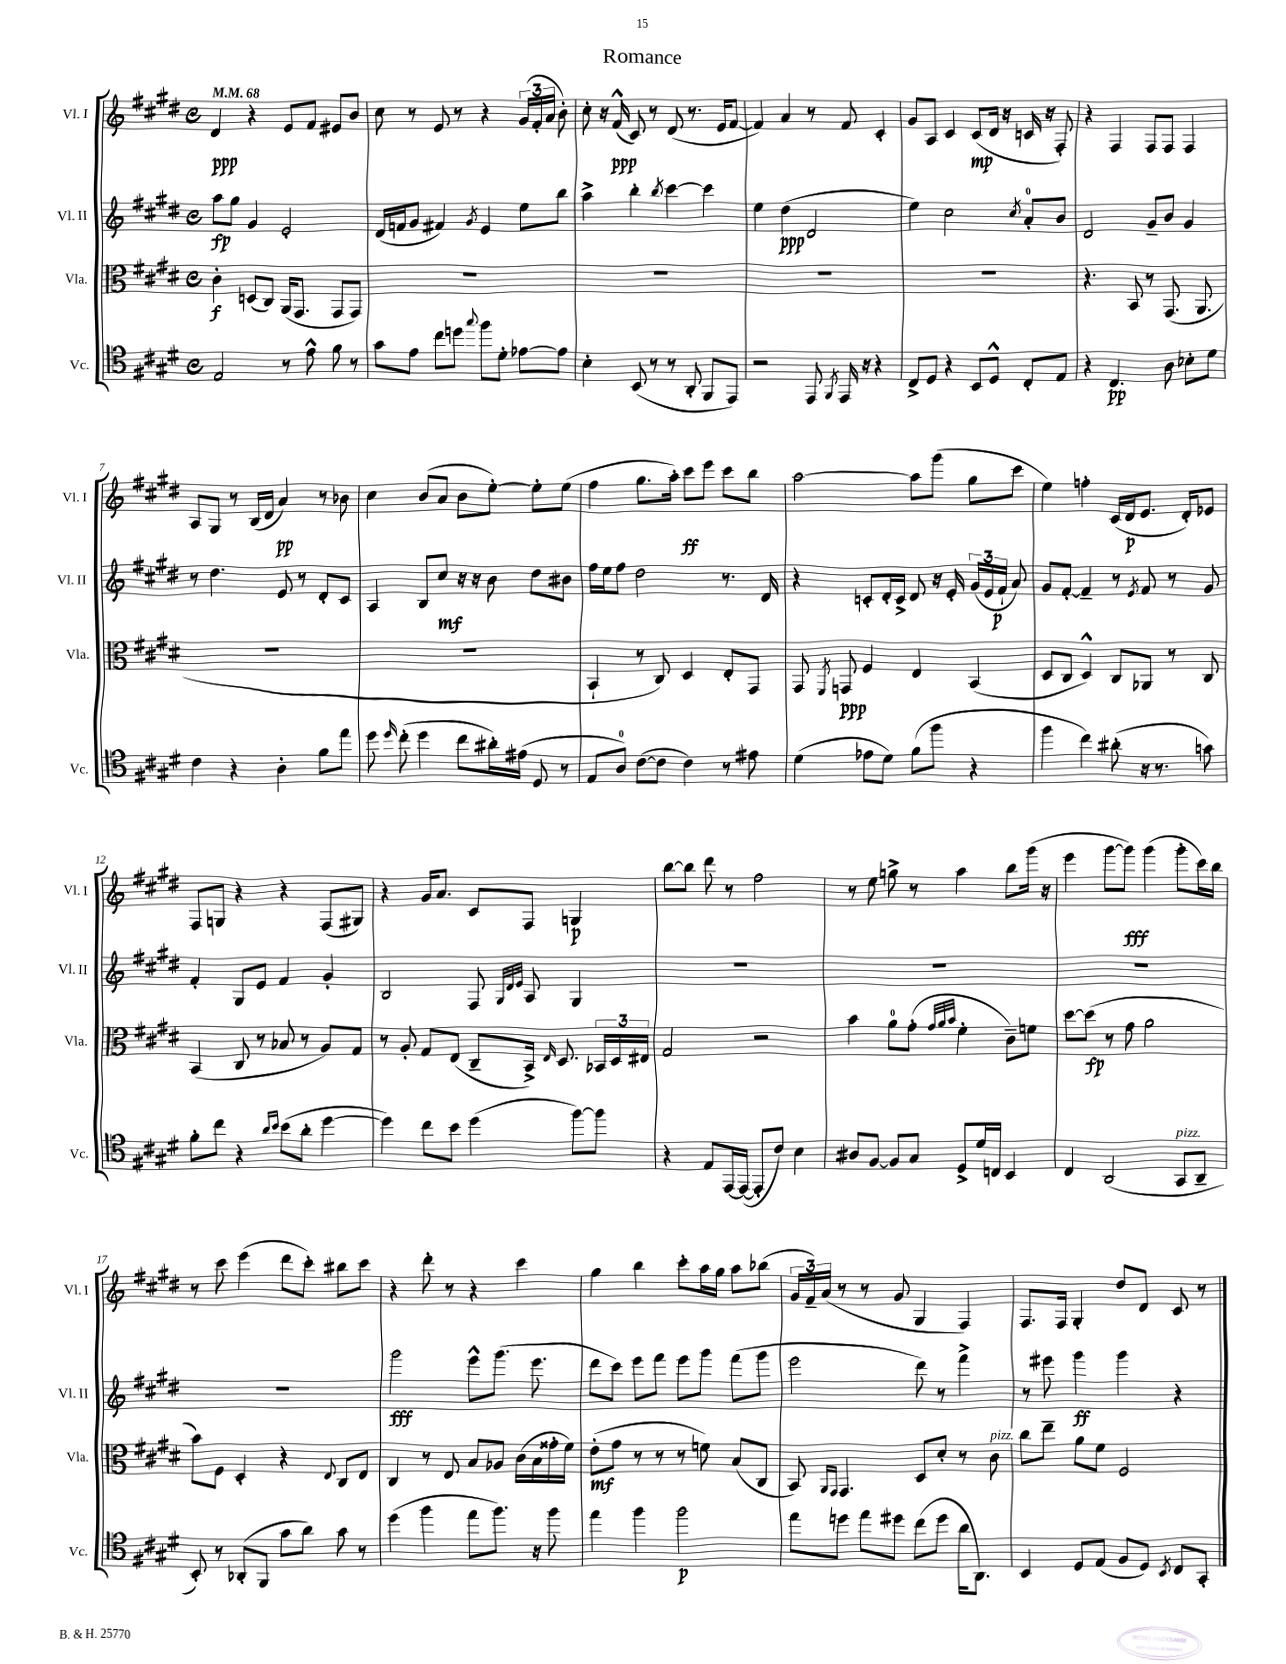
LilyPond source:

\header { title = "Romance" }
<<
\new StaffGroup <<
\new Staff = "s0" \with { instrumentName = "Vl. I" shortInstrumentName = "Vl. I" } {
    \clef treble \key e \major \defaultTimeSignature \time 4/4 \tempo 4 = 68
    \autoBeamOff dis'4\ppp r4 e'8[ fis'8] eis'8[ b'8] |
    cis''8 r8 e'8 r8 r4 \tuplet 3/2 { gis'16[( fis'16-. a'16] } b'8-.) |
    cis''8-. r16 fis'16-^\ppp( cis'8) r8 dis'8( r8. e'16[ fis'8]~ |
    fis'4) a'4 r8 fis'8 cis'4-. |
    gis'8[ a8] cis'4 cis'8[\mp( dis'16] r16 c'16 r16 fis8-.) |
    r4 fis4 fis8[ fis8] fis4 |
    a8[ gis8] r8 b16[( dis'16] a'4\pp) r8 bes'8 |
    cis''4 b'8[( a'8] b'8[ e''8]~-.) e''8[-. e''8]( |
    fis''4 gis''8.[ a''16]-.) cis'''8[\ff e'''8] cis'''8[ b''8] |
    a''2~ a''8[ gis'''8]( gis''8[ cis'''8] |
    e''4) f''4-. cis'16[( dis'16\p e'8.] dis'16[-.) ees'8] |
    fis8[ g8] r4 r4 fis8[( gis8]) |
    r4 gis'16[ a'8.] cis'8[ fis8] g4\p |
    b''8[~ b''8] dis'''8 r8 fis''2 |
    r8 e''8 g''8-> r8 a''4 b''8[ gis'''16]( r16 |
    e'''4 gis'''8[~ gis'''8]\fff) gis'''4( gis'''8[-. cis'''16) b''16] |
    r8 cis'''8 e'''4( dis'''8[ cis'''8]-.) bis''8[ cis'''8] |
    r4 dis'''8-. r8 r4 cis'''4 |
    gis''4 b''4 cis'''8[-. a''16 gis''16] a''8[ bes''8]( |
    \tuplet 3/2 { gis'16[ fis'16--) a'16]( } r8 r8 gis'8 gis4 fis4) |
    fis8.[ fis16] gis4-. dis''8[ dis'8] cis'8 r8 \bar "|." |
}
\new Staff = "s1" \with { instrumentName = "Vl. II" shortInstrumentName = "Vl. II" } {
    \clef treble \key e \major \defaultTimeSignature \time 4/4
    \autoBeamOff a''8[\fp gis''8] gis'4 e'2-. |
    dis'16[( f'16 gis'8] fis'4) \acciaccatura { gis'8 } e'4 e''8[ b''8] |
    a''4-> b''4-. \acciaccatura { b''8 } cis'''4~ cis'''4 |
    e''4 dis''4\ppp( dis'2 |
    e''4) cis''2 \acciaccatura { cis''8 } a'8[-0-. b'8] |
    dis'2 gis'8[-- b'8] gis'4 |
    r8 dis''4. e'8 r8 dis'8[-. cis'8] |
    a4 b8[ cis''8]\mf r16 r16 b'8 dis''8[ bis'8] |
    fis''16[ e''16 fis''8] dis''2 r8. dis'16 |
    r4 c'8[-. dis'16-. c'16]-> dis'8 r16 e'16-. \tuplet 3/2 { gis'16[( e'16 fis'16]-!\p } a'8) |
    gis'8[ fis'8]~-. fis'4-- r8 \acciaccatura { e'8 } fis'8 r8 gis'8 |
    fis'4-. gis8[ e'8] fis'4 gis'4-. |
    b2 fis8 \grace { gis32[ dis'32 e'32] } a8 gis4 |
    R1 |
    R1 |
    R1 |
    R1 |
    gis'''2\fff e'''8[-^ gis'''8.]( e'''8. |
    dis'''8[ cis'''8]) e'''8[ fis'''8] e'''8[ gis'''8] fis'''8[( gis'''8] |
    e'''2 dis'''8) r8 fis'''4-> |
    r8 eis'''8 gis'''4\ff gis'''4 r4 \bar "|." |
}
\new Staff = "s2" \with { instrumentName = "Vla." shortInstrumentName = "Vla." } {
    \clef alto \key e \major \defaultTimeSignature \time 4/4
    \autoBeamOff cis'4-.\f d8[( cis8]) a,16[( gis,8.] gis,8[ gis,8]) |
    R1 |
    R1 |
    R1 |
    R1 |
    r4. b,8 r8 gis,8.( a,8. |
    R1 |
    R1 |
    b,4-! r8 cis8) dis4 e8[-. gis,8] |
    gis,8 \acciaccatura { fis,8 } g,8\ppp fis4 e4 b,4( |
    dis8[ cis8] dis4-^) cis8[ aes,8] r8 cis8 |
    b,4( cis8 r8 bes8 r8 a8[) gis8] |
    r8 a8-. gis8[ e8]( cis8[-- b,16]->) \grace { e16 } dis8. \tuplet 3/2 { bes,16[ dis16 eis16] } |
    gis2 r2 |
    b'4 a'8[-0 gis'8]-.( \grace { gis'32[ a'32 b'32] } fis'4-. cis'8[--) f'8] |
    dis''8[~ dis''8]\fp( r8 gis'8 a'2 |
    b'8[) fis8] dis4-. r4 \appoggiatura { e8 } cis8[ e8] |
    cis4 r8 e8 b8[ aes8] cis'16[( b16 gisis'16-. fis'16]) |
    e'8[-.\mf( gis'8] r8 r8 r8 f'8) b8[( cis8] |
    b,8) \grace { a,16[ gis,16] } gis,4. dis8[ dis'8]-. r8 cis'8^\markup { \italic "pizz." } |
    cis''8[ e''8]-- a'8[ fis'8] fis2 \bar "|." |
}
\new Staff = "s3" \with { instrumentName = "Vc." shortInstrumentName = "Vc." } {
    \clef tenor \key e \major \defaultTimeSignature \time 4/4
    \autoBeamOff e2 r8 e'8-^ fis'8 r8 |
    gis'8[ e'8] cis''8[ d''8] \appoggiatura { gis''8 } fis''8[ dis'8]-. ees'8[~ ees'8] |
    b4-. b,8( r8 r8 a,8-. fis,8[ e,8]) |
    r2 e,8 \acciaccatura { fis,8 } e,16 r16 r4 |
    cis8[-> dis8] r4 b,8[ dis8]-^ cis8[-. e8] |
    r4 cis4.\pp a8 bes8[-. dis'8] |
    cis'4 r4 a4-. fis'8[ e''8] |
    dis''8 \grace { dis''16 } cis''8-.( dis''4 cis''8[ ais'16-.) eis'16]( dis8 r8 |
    e8[ a8]-0) cis'8[~( cis'8] cis'4) r8 eis'8 |
    dis'4( ees'8[ dis'8]) fis'8[( fis''8] r4 |
    fis''4 cis''4) ais'8-.( r16 r8. g'8) |
    fis'8[-. cis''8] r4 \grace { a'16[ b'16] } b'8[( a'8]-. dis''4~ |
    dis''4) cis''8[ b'8] dis''4( fis''8[~) fis''8] |
    r4 e8[ e,16~ e,16]~( e,8[-. cis'8]) b4 |
    ais8[ fis8]~ fis8[ gis8] dis8[-> dis'16 c16] b,4 |
    cis4 a,2( gis,8[^\markup { \italic "pizz." } a,8]-- |
    b,8-.) r8 aes,8[-.( fis,8] gis'8[ a'8]) gis'8 r8 |
    dis''4( fis''4 e''8[ fis''8.]) r16 fis''8 |
    e''4 fis''4 fis''2\p |
    e''8[ d''8] e''8[ dis''8] cis''8[( dis''8] a'16[ a,8.]) |
    b,4 dis8[ e8]( fis8[ dis8]) \acciaccatura { b,8 } cis8[ gis,8]-. \bar "|." |
}
>>
>>
